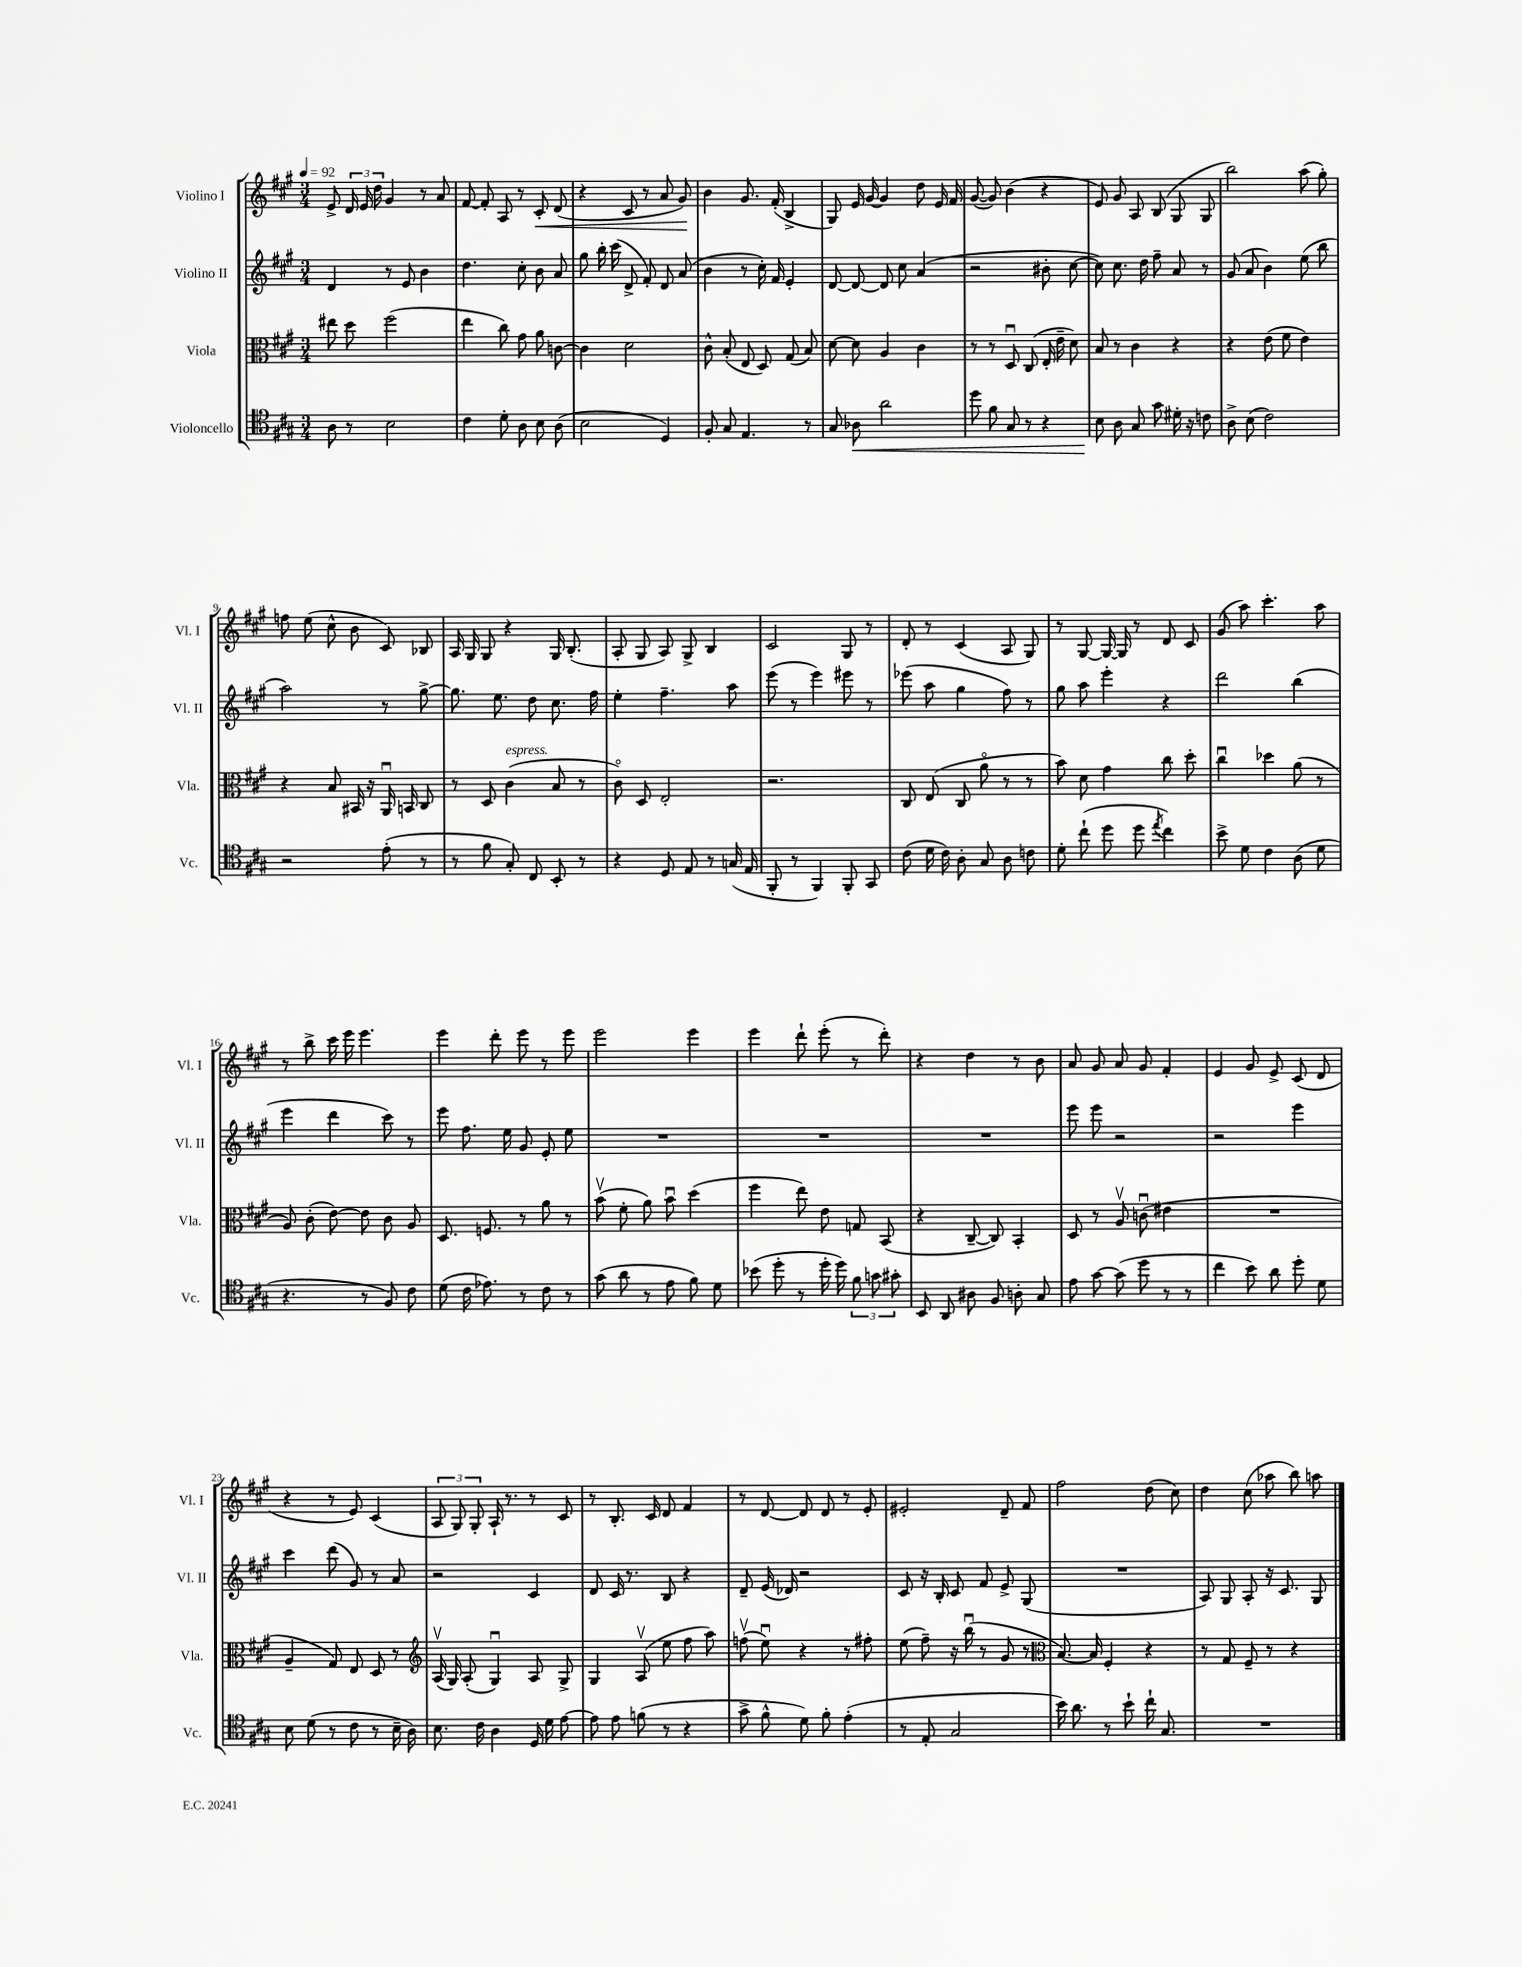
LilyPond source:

<<
\new StaffGroup <<
\new Staff = "s0" \with { instrumentName = "Violino I" shortInstrumentName = "Vl. I" } {
    \clef treble \key a \major \numericTimeSignature \time 3/4 \tempo 4 = 92
    \autoBeamOff e'8-> \tuplet 3/2 { d'16 e'16 d''16 } gis'4 r8 a'8 |
    fis'8~ fis'8-. a8 r8 cis'8-.\< d'8( |
    r4 cis'8 r8 a'8 gis'8\!) |
    b'4 gis'8. fis'16-.( b4-> |
    gis8) e'16 gis'16~ gis'4 d''8 e'16 fis'16 |
    gis'8~( gis'8) b'4( r4 |
    e'8) gis'8 a8 b8( gis8 gis8 |
    b''2) a''8( gis''8-.) |
    f''8 e''8( cis''8-^ b'8 cis'8) bes8 |
    a16 gis16 gis8 r4 gis16 b8.-.( |
    a8-. gis8 a8) gis8-> b4 |
    cis'2 gis8 r8 |
    d'8-. r8 cis'4( a8 gis8) |
    r8 gis8~ gis16~ gis16 r8 d'8 cis'8 |
    gis'8( a''8) cis'''4.-. a''8 |
    r8 b''8-> cis'''16 e'''16 e'''4. |
    e'''4 d'''8-. e'''8 r8 e'''8 |
    e'''2 e'''4 |
    e'''4 d'''8-! e'''8-.( r8 d'''8-.) |
    r4 d''4 r8 b'8 |
    a'8 gis'8 a'8 gis'8 fis'4-. |
    e'4 gis'8 e'8-> cis'8( d'8 |
    r4 r8 e'8) cis'4( |
    \tuplet 3/2 { a8 gis8) gis8-. } a16-! r8. r8 cis'8 |
    r8 b8.-. cis'16 d'8 fis'4 |
    r8 d'8~ d'8 d'8 r8 e'8-. |
    eis'2-. d'8-- fis'8 |
    fis''2 d''8( cis''8) |
    d''4 cis''8( aes''8 b''8) a''8 \bar "|." |
}
\new Staff = "s1" \with { instrumentName = "Violino II" shortInstrumentName = "Vl. II" } {
    \clef treble \key a \major \numericTimeSignature \time 3/4
    \autoBeamOff d'4 r8 e'8 b'4 |
    d''4. cis''8-. b'8 a'8 |
    gis''8 b''16-. cis'''16( d'8-> fis'8-.) d'8 a'8( |
    b'4 r8 cis''16-.) fis'16 e'4-. |
    d'8~ d'8~ d'8 cis''8 a'4( |
    r2 bis'8-. cis''8~ |
    cis''8) cis''8. d''16 fis''8-- a'8 r8 |
    gis'8( a'8 b'4) e''8( b''8 |
    a''2) r8 gis''8~-> |
    gis''8. e''8. d''8 cis''8. fis''16 |
    e''4-. fis''4.-- a''8 |
    e'''8( r8 e'''4) eis'''8 r8 |
    ees'''8( a''8 gis''4 fis''8) r8 |
    gis''8 a''8 e'''4-. r4 |
    d'''2 b''4( |
    e'''4 d'''4 cis'''8) r8 |
    e'''8 fis''8. e''16 gis'8 e'8-. e''8 |
    R2. |
    R2. |
    R2. |
    e'''8 e'''8 r2 |
    r2 e'''4 |
    cis'''4 d'''8( gis'8) r8 a'8 |
    r2 cis'4 |
    d'8 cis'16 r8. b8 r4 |
    d'8-- e'16( des'16) r2 |
    cis'8 r16 b16-. cis'8 fis'8 e'8-> gis8( |
    R2. |
    a8) gis8 a8-. r16 cis'8. gis8 \bar "|." |
}
\new Staff = "s2" \with { instrumentName = "Viola" shortInstrumentName = "Vla." } {
    \clef alto \key a \major \numericTimeSignature \time 3/4
    \autoBeamOff eis''8 d''8 fis''2( |
    e''4 cis''8) gis'8 a'8 c'8~ |
    c'4 d'2 |
    cis'8-^ b8-.( e8 d8) gis8( b8) |
    d'8~ d'8 a4 cis'4 |
    r8 r8 d8\downbow cis8( e16-. e'16-- d'8) |
    b8 r8 cis'4 r4 |
    r4 e'8( fis'8 e'4) |
    r4 b8 bis,16 r16 a,16\downbow b,16 cis8 |
    r8 d8 cis'4^\markup { \italic "espress." }( b8 r8 |
    cis'8\flageolet) d8 e2-. |
    r2. |
    cis8 e8( cis8 a'8\flageolet r8 r8 |
    b'8) d'8 gis'4 cis''8 d''8-. |
    cis''4\downbow des''4 a'8( r8 |
    a8) cis'8-.( e'8~) e'8 cis'8 a8 |
    d8. f8. r8 a'8 r8 |
    b'8\upbow( fis'8-. a'8) b'8\downbow d''4( |
    fis''4 e''8) e'8 g8 b,8( |
    r4 cis8~-- cis8) b,4-. |
    d8 r8 a8\upbow c'8\downbow( eis'4 |
    R2. |
    a4-- gis8) e8 d8 r8 |
    \clef treble a16\upbow( gis16) a8-.( gis4\downbow) a8 gis8-> |
    gis4 a8\upbow( e''8 fis''8 a''8) |
    f''8\upbow( e''8\downbow) r4 r8 fis''8-. |
    e''8( fis''8--) r16 b''16\downbow( r8 gis'8 r8 |
    \clef alto b8.~) b16 fis4-. r4 |
    r8 gis8 fis8-- r8 r4 \bar "|." |
}
\new Staff = "s3" \with { instrumentName = "Violoncello" shortInstrumentName = "Vc." } {
    \clef tenor \key a \major \numericTimeSignature \time 3/4
    \autoBeamOff a8 r8 b2 |
    cis'4 d'8-. a8 b8 a8( |
    b2 d4) |
    fis8-. gis8 e4. r8 |
    gis8 aes8\< a'2 |
    d''8 fis'8 gis8 r8 r4 |
    b8\! a8 gis8 gis'8 dis'16-. r16 c'8 |
    a8-> b8( cis'2) |
    r2 e'8-.( r8 |
    r8 fis'8 gis8-.) cis8 b,8-. r8 |
    r4 d8 e8 r8 g16( e16 |
    fis,8-. r8 fis,4) fis,8-. gis,8 |
    cis'8( d'16 cis'16) a8-. gis8 a8 c'8 |
    d'8-. cis''8-!( d''8 d''8 \acciaccatura { e''8 } cis''4) |
    b'8-> d'8 cis'4 a8( d'8 |
    r4. r8 fis8) cis'8 |
    d'8( cis'16 ees'8.) r8 cis'8 r8 |
    gis'8( a'8 r8 e'8 fis'8) d'8 |
    bes'8( d''8-. r8 d''16-. d''16) \tuplet 3/2 { fis'8 g'8 gis'8-. } |
    b,8 a,8 ais8 fis8 a8-. gis8 |
    e'8 gis'8~ gis'8( d''8 r8 r8 |
    cis''4 b'8) a'8 d''8-. d'8 |
    b8 d'8( r8 cis'8 r8 b16-- a16) |
    b8. cis'16 a4 d16 d'16 e'8~ |
    e'8 e'8 f'8( r8 r4 |
    gis'8-> fis'8-^ d'8) fis'8-. e'4-.( |
    r8 e8-. gis2 |
    b'16) a'8. r8 b'8-! cis''16-! gis8. |
    R2. \bar "|." |
}
>>
>>
